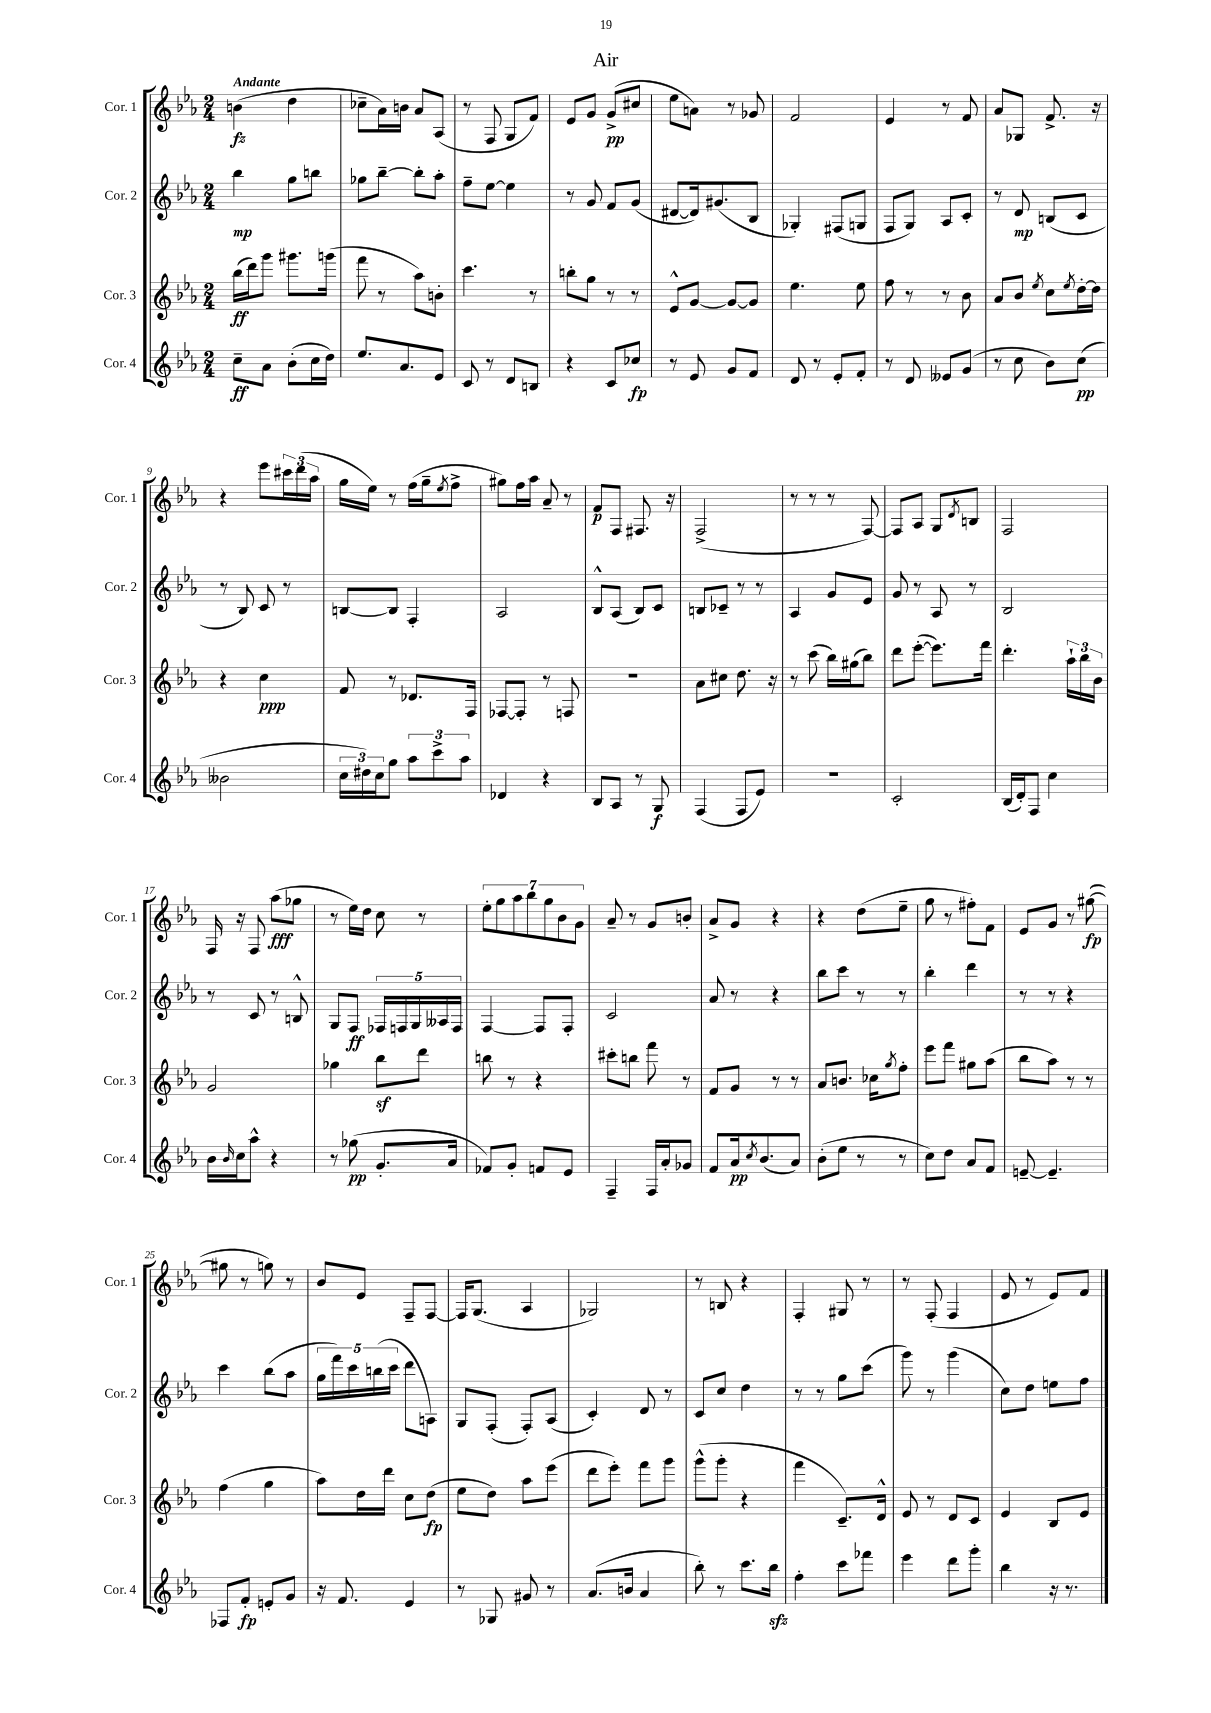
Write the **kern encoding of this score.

**kern	**kern	**kern	**kern
*staff4	*staff3	*staff2	*staff1
*clefG2	*clefG2	*clefG2	*clefG2
*k[b-e-a-]	*k[b-e-a-]	*k[b-e-a-]	*k[b-e-a-]
*M2/4	*M2/4	*M2/4	*M2/4
8cc~\L	(16bb-\LL	4bb-\	(4b\
.	16ddd\J)	.	.
8a-\J	8ggg\J	.	.
(8b-'\L	8.ggg#\L	8gg\L	4dd\
16cc\L	.	8bb\J	.
16dd\JJ)	(16ggg\Jk	.	.
=	=	=	=
8.ee-/L	8fff\	8gg-\L	8cc-~\L
.	8r	[8bb-~\J	16a-\L)
8.a-/	.	.	16b\JJ
.	8aa-\L)	8bb-'\]L	8a-/L
8e-/J	8b'\J	8aa-'\J	(8A-/J
=	=	=	=
8c/	4.ccc\	8ff~\L	8r
8r	.	[8ee-\J	8F/
8d/L	.	4ee-\]	8G/L
8B/J	8r	.	8f/J)
=	=	=	=
4r	8bb'\L	8r	8e-/L
.	8gg\J	8g/	8g/J
8c/L	8r	8f/L	(8g^/L
8cc-/J	8r	(8g/J	8cc#/J
=	=	=	=
8r	8e-^^/L	[8d#/L	8ee-\L
8e-/	[8g/J	16d#/]k)	8a\J)
.	.	(8.g#/	.
8g/L	8g/_L	.	8r
8f/J	8g/]J	8B-/J	8g-/
=	=	=	=
8d/	4.ee-\	4G-'/)	2f/
8r	.	.	.
8e-'/L	.	(8F#/L	.
8f'/J	8ee-\	8G/J	.
=	=	=	=
8r	8ff\	8F/L	4e-/
8d/	8r	8G/J)	.
8e--/L	8r	8A-/L	8r
(8g/J	8b-\	8c'/J	8f/
=	=	=	=
8r	8a-/L	8r	8a-/L
8cc\	8b-/J	8d/	8G-/J
.	8qee-/	.	.
8b-\L)	8cc\L	(8B/L	8.f^/
.	8qee-/	.	.
(8cc\J	[16dd'\L	8c/J	.
.	16dd\]JJ	.	16r
=	=	=	=
2b--\	4r	8r	4r
.	.	8B-/)	.
.	4cc\	8c/	8eee-\L
.	.	8r	24ccc#\L
.	.	.	(24ddd\
.	.	.	24aa-\JJ
=	=	=	=
24cc\LL	8f/	[8B/L	16gg\LL
24dd#\)	.	.	.
.	.	.	16ee-\JJ)
24cc\J	.	.	.
8gg\J	8r	8B/]J	8r
12aa-\L	8.d-/L	4F'/	(16ff\LL
.	.	.	16gg~\J
12ccc^\	.	.	.
.	.	.	8qee-/
.	.	.	8ff^\J
12aa-\J	.	.	.
.	16F/Jk	.	.
=	=	=	=
4d-/	[8F-/L	2A-/	8gg#\L)
.	8F-'/]J	.	16ff\L
.	.	.	16aa-\JJ
4r	8r	.	8a-~/
.	8F/	.	8r
=	=	=	=
8B-/L	2r	8B-^^/L	8f/L
8A-/J	.	(8A-/J	8F/J
8r	.	8B-/L)	8.F#/
8G/	.	8c/J	.
.	.	.	16r
=	=	=	=
(4F/	8a-\L	8B/L	(2F^/
.	8cc#\J	8c-~/J	.
8F/L	8.dd\	8r	.
8e-/J)	.	8r	.
.	16r	.	.
=	=	=	=
2r	8r	4A-/	8r
.	(8ccc\	.	8r
.	16bb-\LL)	8g/L	8r
.	(16gg#\J	.	.
.	8bb-\J)	8e-/J	[8F/)
=	=	=	=
2c'/	8ddd\L	8g/	8F/]L
.	([8eee-'\J	8r	8A-/J
.	8.eee-\]L)	8A-/	8G/L
.	.	.	8qd/
.	.	8r	8B/J
.	16fff\Jk	.	.
=	=	=	=
(16B-/LL	4.ddd'\	2B-/	2F/
16d'/J)	.	.	.
8F/J	.	.	.
4cc\	.	.	.
.	24aa-`\LL	.	.
.	24bb-\	.	.
.	24b-\JJ	.	.
=	=	=	=
16b-\LL	2g/	8r	16F/
16qqb-/	.	.	.
16cc\J	.	.	16r
8aa-^^\J	.	8c/	8F/
4r	.	8r	(8aa-\L
.	.	8B^^/	8gg-\J
=	=	=	=
8r	4gg-\	8G/L	8r
(8gg-\	.	8F/J	16ee-\LL)
.	.	.	16dd\JJ
8.g'/L	8bb-\L	20F-/LL	8cc\
.	.	20F/	.
.	.	20G/	.
.	8ddd\J	.	8r
.	.	20A--/	.
16a-/Jk	.	.	.
.	.	20F/JJ	.
=	=	=	=
8f-/L)	8bb\	[4F/	14ee-'\L
.	.	.	14gg\
8g'/J	8r	.	.
.	.	.	14aa-\
.	.	.	14bb-\
8f/L	4r	8F/]L	.
.	.	.	14gg\
.	.	.	14b-\
8e-/J	.	8F'/J	.
.	.	.	14g\J
=	=	=	=
4F~/	8ccc#'\L	2c/	8a-~/
.	8bb\J	.	8r
16F/LL	8fff\	.	8g/L
16a-'/J	.	.	.
8g-/J	8r	.	8b'/J
=	=	=	=
8f/L	8f/L	8a-/	8a-^/L
16a-/k	8g/J	8r	8g/J
8qcc/	.	.	.
(8.b-/	.	.	.
.	8r	4r	4r
8a-/J)	8r	.	.
=	=	=	=
(8b-'\L	8a-/L	8bb-\L	4r
8ee-\J	8.b/J	8ccc\J	.
8r	.	8r	(8dd\L
.	16cc-\LK	.	.
.	8qgg/	.	.
8r	8ff'\J	8r	8ee-~\J
=	=	=	=
8cc\L)	8eee-\L	4bb-'\	8gg\
8dd\J	8fff\J	.	8r
8a-/L	8gg#\L	4ddd\	8ff#'\L)
8f/J	(8aa-\J	.	8f\J
=	=	=	=
[8e~/	8bb-\L	8r	8e-/L
4.e~/]	8aa-\J)	8r	8g/J
.	8r	4r	8r
.	8r	.	([8gg#\
=	=	=	=
8F-/L	(4ff\	4ccc\	8gg#\]
8f'/J	.	.	8r
8e'/L	4gg\	(8bb-\L	8gg\)
8g/J	.	8aa-\J	8r
=	=	=	=
16r	8aa-\L)	20gg\LL	8b-/L
.	.	20fff\)	.
8.f/	.	.	.
.	.	20ccc\	.
.	16dd\L	.	8e-/J
.	.	(20bb\	.
.	16ddd\JJ	.	.
.	.	20ccc\JJ	.
4e-/	8cc\L	8ddd\L	8F~/L
.	(8dd\J	8A\J)	[8F/J
=	=	=	=
8r	8ee-\L	8G/L	16F/]LK
.	.	.	(8.G/J
8G-/	8dd\J)	(8F'/J	.
8g#/	8aa-\L	8F'/L)	4A-/
8r	(8eee-\J	(8A-/J	.
=	=	=	=
(8.a-/L	8ddd\L	4c'/)	2G-/)
.	8eee-'\J)	.	.
16b/Jk	.	.	.
4a-/	8fff\L	8d/	.
.	8ggg\J	8r	.
=	=	=	=
8bb-'\)	(8ggg^^\L	8c/L	8r
8r	8ggg'\J	8cc/J	8B/
8.ccc\L	4r	4dd\	4r
16bb-\Jk	.	.	.
=	=	=	=
4ff'\	4fff\	8r	4F'/
.	.	8r	.
8ccc\L	8.c~/L)	8gg\L	8G#/
8fff-\J	.	(8ccc\J	8r
.	16d^^/Jk	.	.
=	=	=	=
4eee-\	8e-/	8ggg\)	8r
.	8r	8r	(8F'/
8ddd\L	8d/L	(4ggg\	4F/
8ggg'\J	8c/J	.	.
=	=	=	=
4bb-\	4e-/	8cc\L)	8e-/
.	.	8dd\J	8r
16r	8B-/L	8ee\L	8e-/L)
8.r	.	.	.
.	8e-/J	8ff\J	8f/J
==	==	==	==
*-	*-	*-	*-
